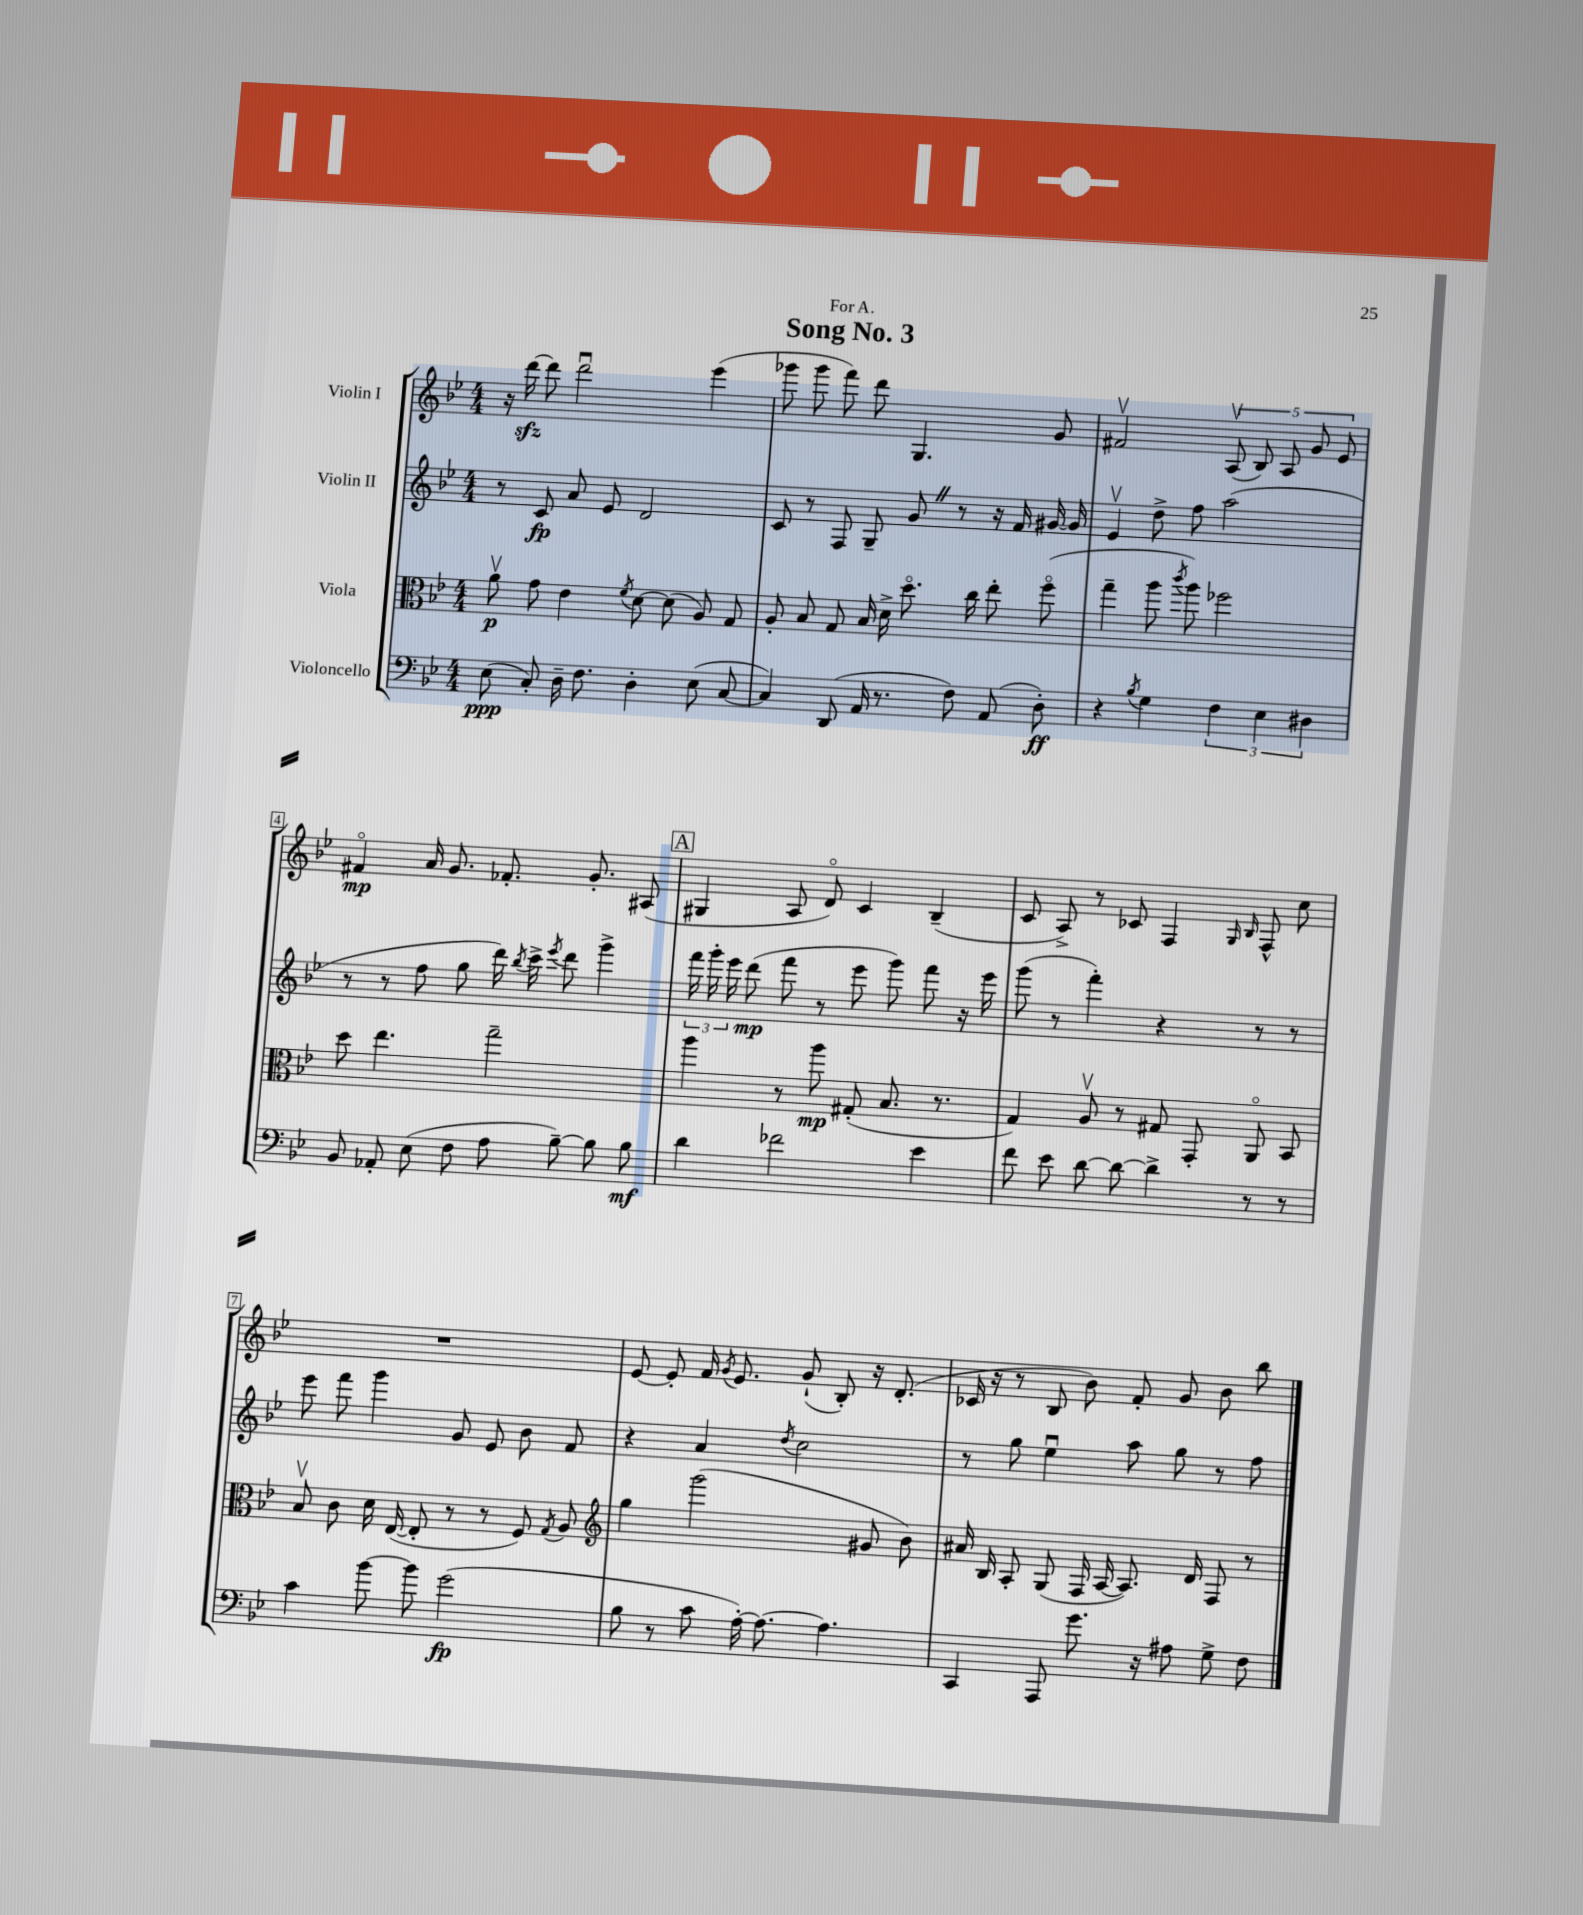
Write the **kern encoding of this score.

**kern	**kern	**kern	**kern
*staff4	*staff3	*staff2	*staff1
*clefF4	*clefC3	*clefG2	*clefG2
*k[b-e-]	*k[b-e-]	*k[b-e-]	*k[b-e-]
*M4/4	*M4/4	*M4/4	*M4/4
(8E-\	8av\	8r	16r
.	.	.	[16ddd\
8C'/)	8g\	8c/	8ddd\]
16D~\	4e-\	8a/	2dddu\
8.F\	.	.	.
.	.	8e-/	.
.	8qf/	.	.
4D'\	[8d\	2d/	.
.	(8d\]	.	.
(8E-\	8A/)	.	(4eee-\
[8C/	8G/	.	.
=	=	=	=
4C/])	8A'/	8c/	8ggg-\
.	8B-/	8r	8ggg-\
(8DD/	8G/	8F/	8fff\)
16AA/	16B-/	8G~/	8ddd\
8.r	16d^\	.	.
.	8.ddo\	8g/	4.G/
8F\)	.	8r	.
.	16cc\	.	.
(8AA/	8ee-'\	16r	.
.	.	16f/	.
8D'\)	(8ffo\	[16g#/	8g/
.	.	16g#/]	.
=	=	=	=
4r	4gg~\	4e-v/	2f#v/
8qB-/	.	.	.
4G\	8aa\	8dd^\	.
.	8qccc/	.	.
.	8aa\)	8ff\	.
6F\	2ff-\	(2aa\	(10Av/
.	.	.	10B-/)
6E-\	.	.	.
.	.	.	10A/
.	.	.	10g/
6D#\	.	.	.
.	.	.	10e-/
=	=	=	=
8BB-/	8dd\	8r	4f#o/
8AA-'/	4.ee-\	8r	.
(8E-\	.	8ff\	16a/
.	.	.	8.g/
8F\	.	8gg\	.
8A\	2gg~\	16ddd\)	8.f-'/
.	.	8qbb-/	.
.	.	16ccc^\	.
.	.	8qeee-/	.
[8B-~\)	.	8ddd\	.
.	.	.	8.g'/
8B-\]	.	4ggg^\	.
8B-\	.	.	(8A#/
=	=	=	=
4d\	4aa\	24fff\	4G#/
.	.	24ggg'\	.
.	.	24eee-\	.
.	.	(8ddd\	.
2f-\	8r	8fff\	8A/
.	8aa\	8r	8do/)
.	(8G#'/	8eee-\	4c/
.	8.B-/	8ggg\)	.
4e-\	.	8fff\	(4B-~/
.	8.r	.	.
.	.	16r	.
.	.	16eee-\	.
=	=	=	=
8f\	4G/)	(8ggg\	8c/
8e-\	.	8r	8A^/)
[8d\	8Av/	4fff'\)	8r
8d\_	8r	.	8c-/
4d^\]	8G#/	4r	4F/
.	8GG'/	.	.
.	.	.	16qqG/
.	.	.	16qqB-/
8r	8AAo/	8r	8F^^/
8r	8BB-/	8r	8cc\
=	=	=	=
4c\	8B-v/	8eee-\	1r
.	8c\	8fff\	.
[8b-\	16d\	4ggg\	.
.	([16E-/	.	.
8b-\]	8E-'/]	.	.
(2g\	8r	8g/	.
.	8r	8e-/	.
.	8F/)	8b-\	.
.	8qG/	.	.
.	8A/	8f/	.
=	=	=	=
*	*clefG2	*	*
8B-\	4gg\	4r	[8e-/
8r	.	.	8e-'/]
8c\	(2ggg\	4a/	16f/
.	.	.	8qg/
.	.	.	8.e-/
[16A'\)	.	.	.
8.A\_	.	.	.
.	.	8qdd/	.
.	.	2cc\	(8g`/
4.A\]	.	.	8B-'/)
.	8g#/	.	16r
.	.	.	(8.d'/
.	8b-\)	.	.
=	=	=	=
4CC/	16a#/	8r	16c-/
.	16B-/	.	16r
.	8A'/	8gg\	8r
8AAA/	(8G/	4ee-u\	8B-/
8.g\	16F/	.	8b-\)
.	[16A/	.	.
.	8.A/])	8aa\	8f'/
16r	.	.	.
8A#\	.	8gg\	8g/
.	16d/	.	.
8G^\	8F/	8r	8b-\
8F\	8r	8ff\	8bb-\
==	==	==	==
*-	*-	*-	*-
